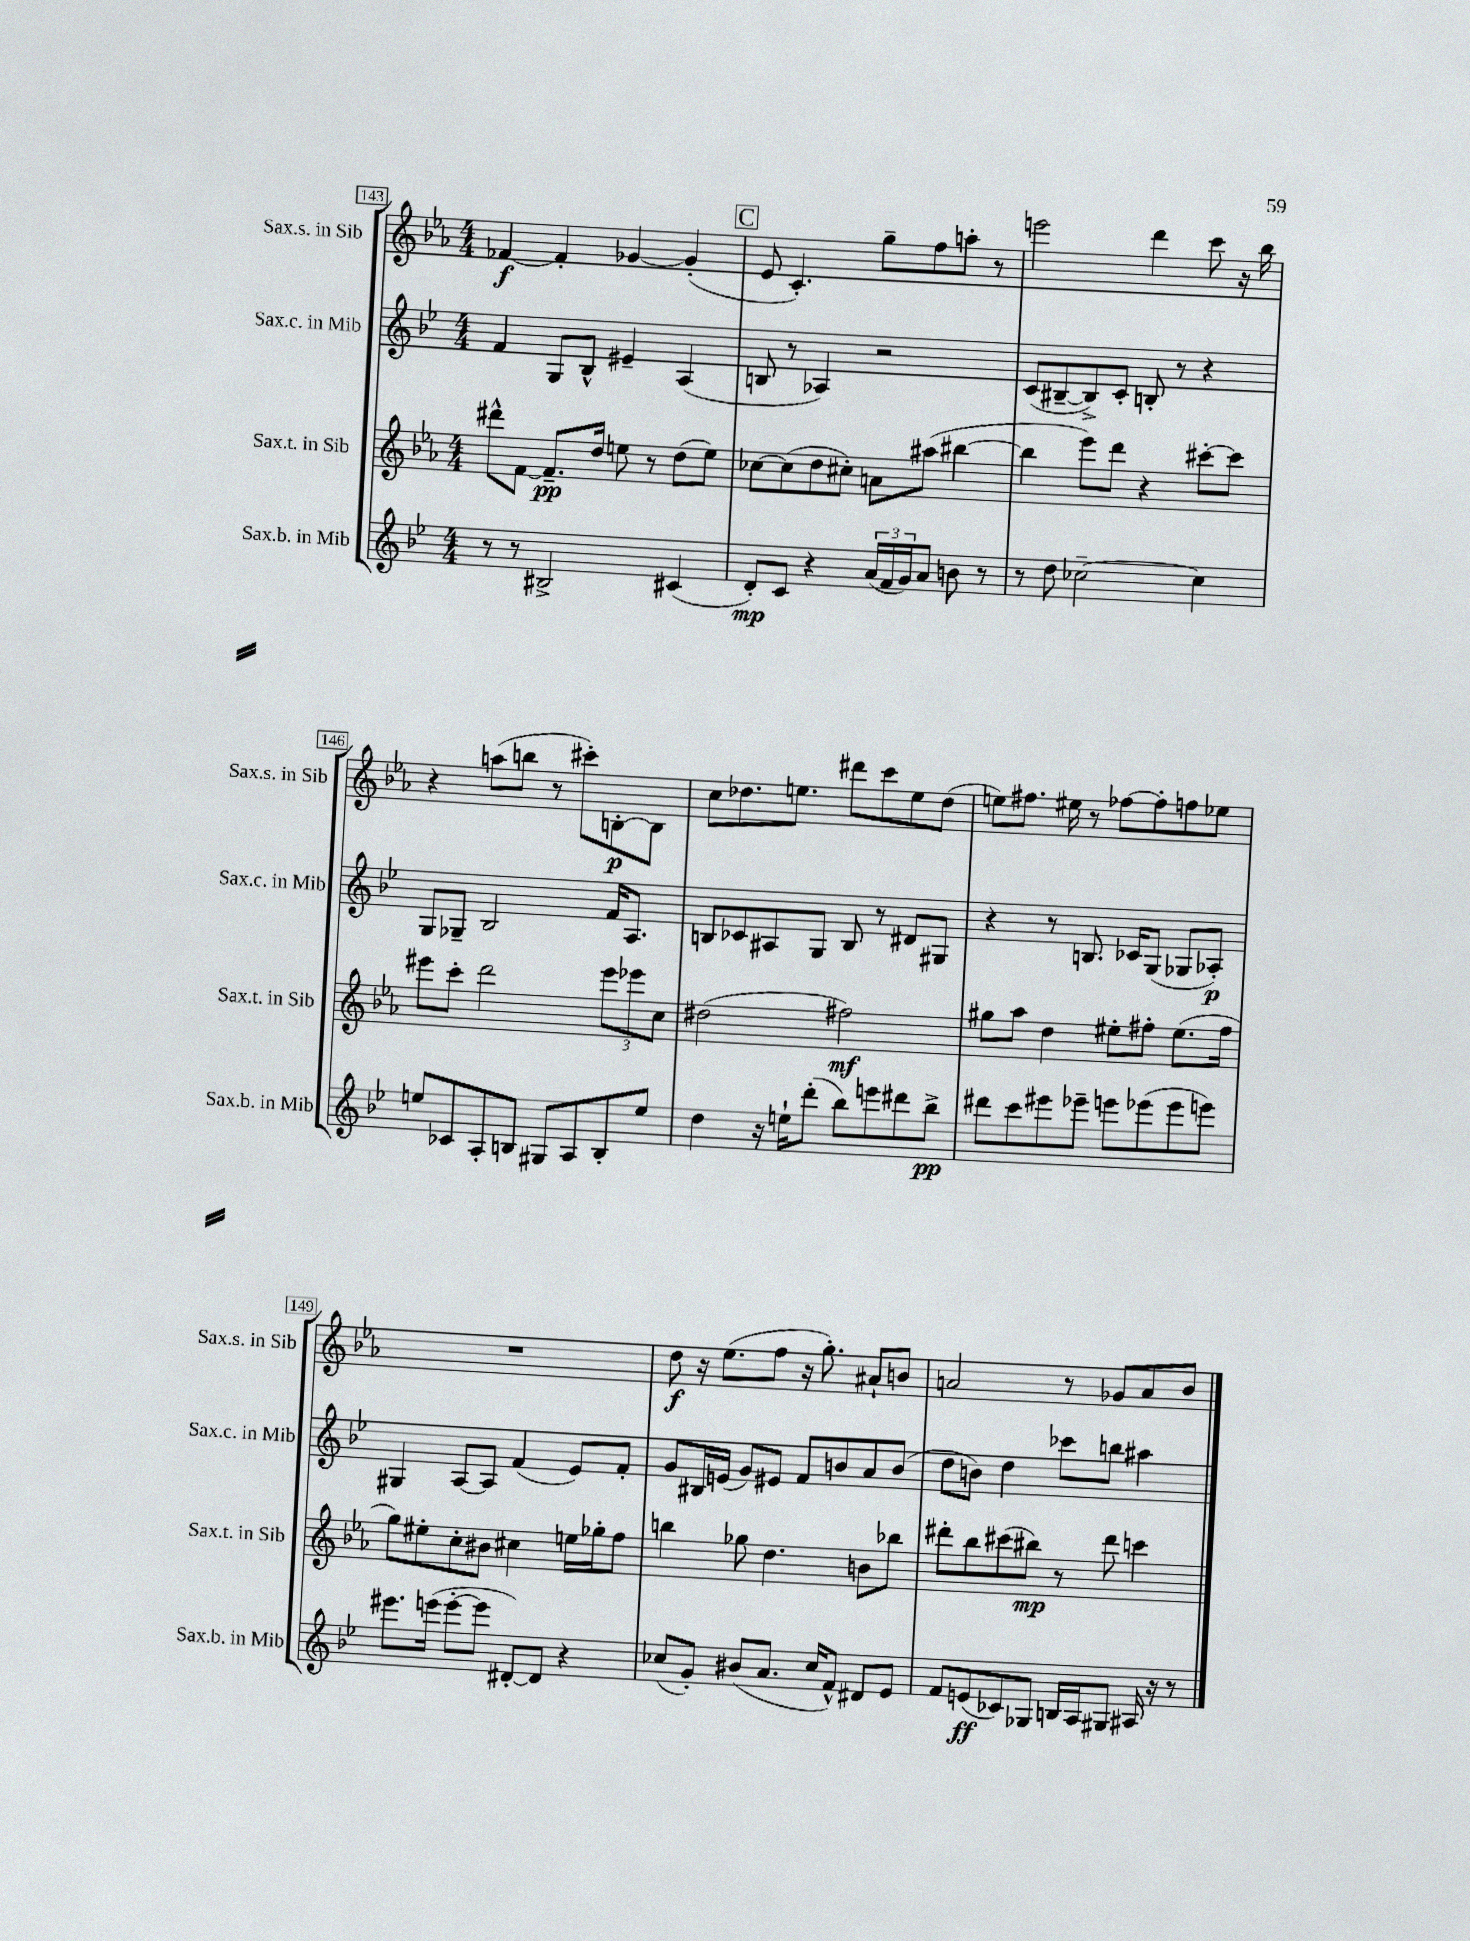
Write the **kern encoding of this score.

**kern	**kern	**kern	**kern
*staff4	*staff3	*staff2	*staff1
*clefG2	*clefG2	*clefG2	*clefG2
*k[b-e-]	*k[b-e-a-]	*k[b-e-]	*k[b-e-a-]
*M4/4	*M4/4	*M4/4	*M4/4
8r	8ddd#^^	4f	[4f-
8r	[8f	.	.
2B#^	8.f~]	8G	4f-']
.	.	8B-^^	.
.	16dd	.	.
.	8ee	4e#~	[4g-
.	8r	.	.
(4c#	(8dd	(4A	(4g-']
.	8ee)	.	.
=	=	=	=
8d')	[8cc-	8B	8e-
8c	(8cc-]	8r	4.c')
4r	8dd	4A-)	.
.	8cc#')	.	.
(24a	8a	2r	8gg~
24f	.	.	.
24g)	.	.	.
8a	(8aa#	.	8ff
8b	[4bb#	.	8aa'
8r	.	.	8r
=	=	=	=
8r	4bb#]	(8c	2eee
8dd	.	[8B#~	.
[2cc-~	8eee-)	8B#^])	.
.	8ddd	8c'	.
.	4r	8B'	4ddd
.	.	8r	.
4cc-]	[8ccc#'	4r	8ccc
.	8ccc#]	.	16r
.	.	.	16bb-
=	=	=	=
8ee	8eee#	8G	4r
8c-	8ccc'	8G-~	.
8A'	2ddd	2B-	(8aa
8B	.	.	8bb
8G#	.	.	8r
8A	.	.	8ccc#')
8B'	12eee#	16f	[8B'
.	.	8.A	.
.	12eee-	.	.
8ee	.	.	8B]
.	12cc	.	.
=	=	=	=
4dd	(2dd#	8B	8cc
.	.	8c-	8.dd-
16r	.	8A#	.
16ee`	.	.	8.ee
(8ddd'	.	8G	.
8bb-)	2ff#)	8B	8ddd#
8eee	.	8r	8ccc
8ddd#	.	8d#	8ee
8bb-^	.	8G#	(8dd-
=	=	=	=
8ddd#	8gg#	4r	8ee)
8ccc	8aa-	.	8.ff#
8eee#	4dd	8r	.
.	.	.	16ee#
8eee-~	.	8.B	8r
8eee	8ee#'	.	[8ff-
.	.	16c-	.
(8eee-	8ff#'	(8G	8ff-']
8eee-	(8.ee#	8G-	8ff
8eee)	.	8A-')	8ee-
.	16ff#	.	.
=	=	=	=
8.eee#	8gg)	4G#	1r
.	8ee#'	.	.
(16eee	.	.	.
[8eee'	8cc'	[8A	.
8eee]	8b#	8A]	.
[8d#')	4cc#	(4f	.
8d#]	.	.	.
4r	16ee	8e-)	.
.	16gg-'	.	.
.	8ff	8f'	.
=	=	=	=
(8cc-	4bb	8g	8dd
8g')	.	16B#	16r
.	.	(16e	(8.ee-
(8b#	8gg-	8g)	.
8.a	4.dd	8e#	8ff
.	.	8f	16r
16cc-	.	.	8.gg')
8f^^)	.	8b	.
8d#	8b	8a	8a#`
8e-	8bb-	(8b	8b
=	=	=	=
8f	8ddd#'	8dd	2a
(8e	8bb-	8b)	.
8c-)	(8ccc#	4dd	.
8G-	8bb#)	.	.
16B	8r	8ccc-	8r
16A	.	.	.
8G#	8ddd#	8bb	8g-
16A#	4ccc	4aa#	8a
16r	.	.	.
8r	.	.	8b-
==	==	==	==
*-	*-	*-	*-
